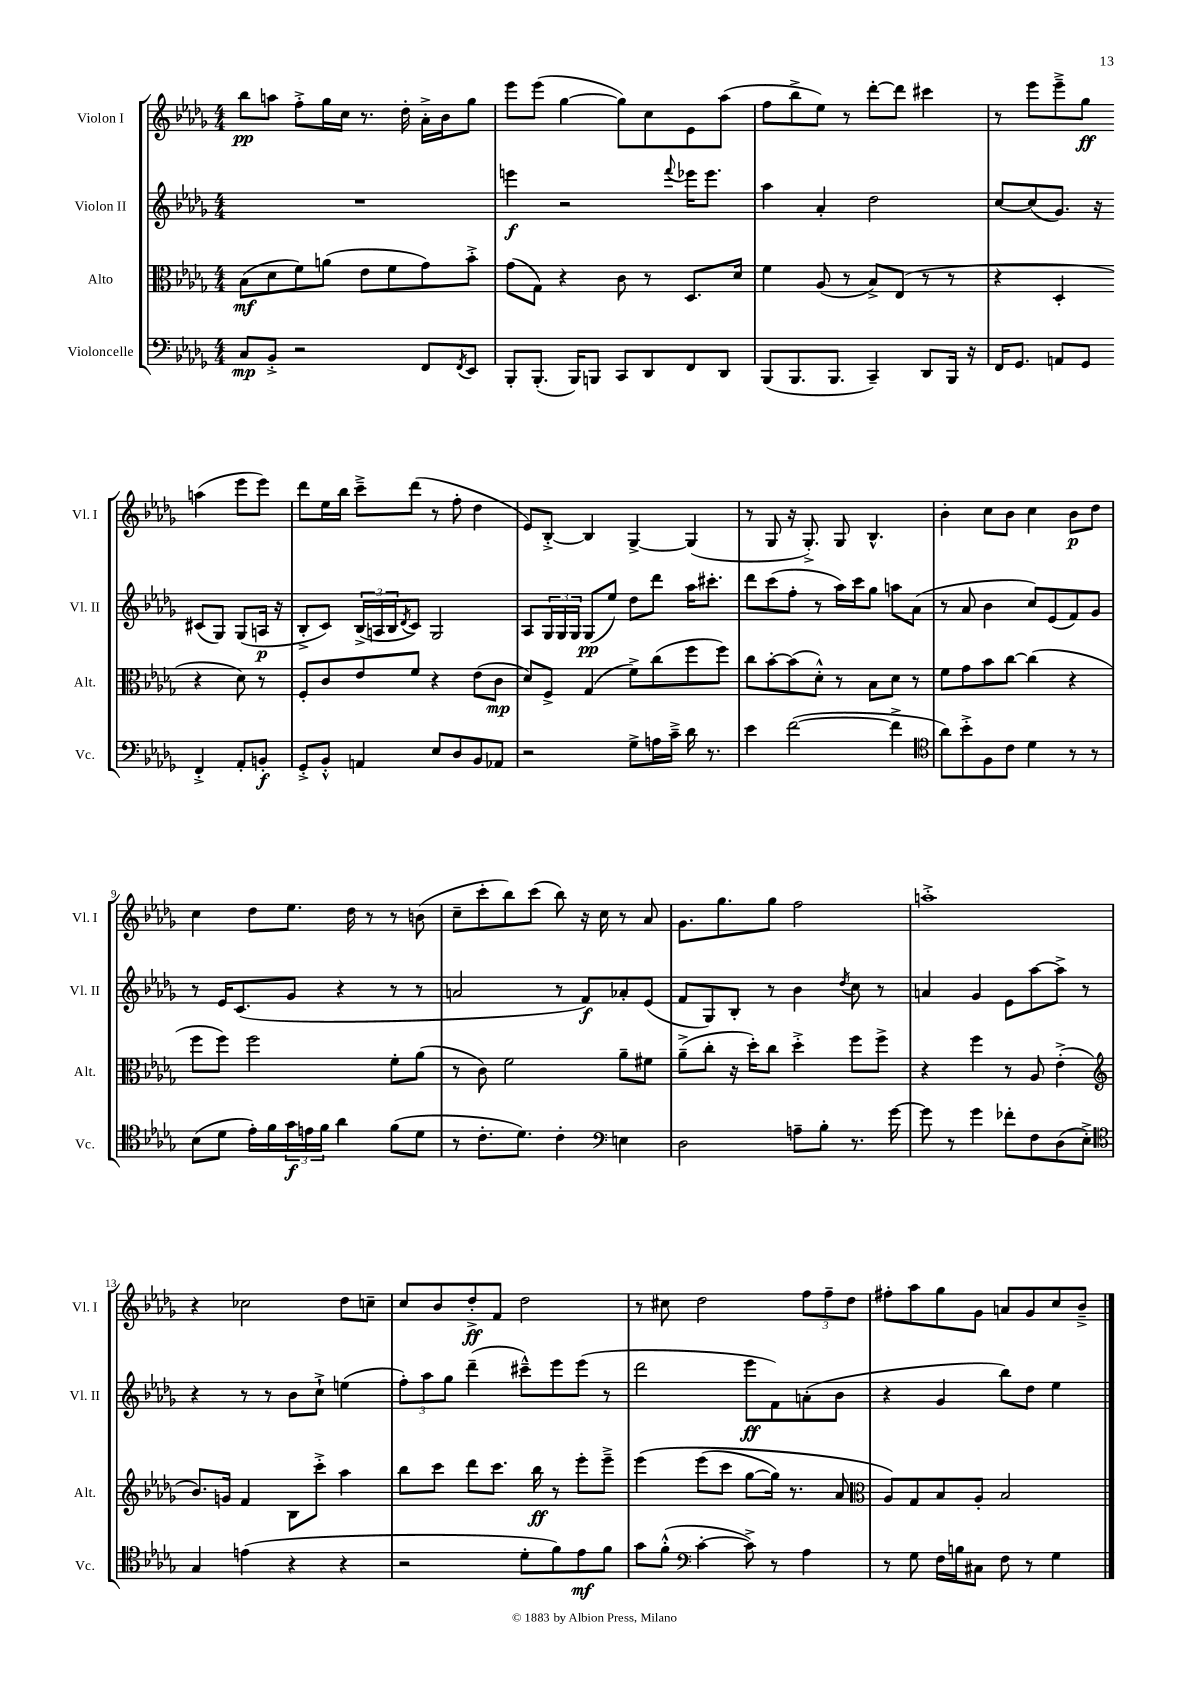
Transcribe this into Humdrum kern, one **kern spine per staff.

**kern	**dynam	**kern	**dynam	**kern	**dynam	**kern	**dynam
*part4	*part4	*part3	*part3	*part2	*part2	*part1	*part1
*staff4	*staff4	*staff3	*staff3	*staff2	*staff2	*staff1	*staff1
*I"Violoncelle	*	*I"Alto	*	*I"Violon II	*	*I"Violon I	*
*I'Vc.	*	*I'Alt.	*	*I'Vl. II	*	*I'Vl. I	*
*clefF4	*	*clefC3	*	*clefG2	*	*clefG2	*
*k[b-e-a-d-g-]	*	*k[b-e-a-d-g-]	*	*k[b-e-a-d-g-]	*	*k[b-e-a-d-g-]	*
*M4/4	*	*M4/4	*	*M4/4	*	*M4/4	*
=1	=1	=1	=1	=1	=1	=1	=1
8C/L	mp	(8B-\L	mf	1r	.	8bb-\L	pp
8BB-'^/J	.	8d-\	.	.	.	8aan\J	.
2r	.	8f\)	.	.	.	8ff'^\L	.
.	.	(8an\J	.	.	.	16gg-\L	.
.	.	.	.	.	.	16cc\JJ	.
.	.	8e-\L	.	.	.	8.r	.
.	.	8f\	.	.	.	.	.
.	.	.	.	.	.	16dd-'\	.
8FF/L	.	8g-\)	.	.	.	16a-'^\LL	.
.	.	.	.	.	.	16b-\J	.
8qFF/	.	.	.	.	.	.	.
8EE-/J	.	8b-'^\J	.	.	.	8gg-\J	.
=2	=2	=2	=2	=2	=2	=2	=2
8BBB-'/L	.	(8g-\L	.	4eeen\	f	8eee-\L	.
(8.BBB-'/J	.	8G-\J)	.	.	.	(8eee-\J	.
.	.	4r	.	2r	.	[4gg-\	.
16BBB-/KL)	.	.	.	.	.	.	.
8BBBn/J	.	.	.	.	.	.	.
8CC/L	.	8c\	.	.	.	8gg-\L])	.
8DD-/	.	8r	.	.	.	8cc\	.
.	.	.	.	8qqfff/	.	.	.
8FF/	.	8.D-/L	.	16eee-X\KL	.	8e-\	.
.	.	.	.	8.eee-\J	.	.	.
8DD-/J	.	.	.	.	.	(8aa-\J	.
.	.	16d-/Jk	.	.	.	.	.
=3	=3	=3	=3	=3	=3	=3	=3
(8BBB-/L	.	4f\	.	4aa-\	.	8ff\L	.
8.BBB-/	.	.	.	.	.	8bb-^\	.
.	.	(8A-/	.	4a-'/	.	8ee-\J)	.
8.BBB-/J	.	.	.	.	.	.	.
.	.	8r	.	.	.	8r	.
4CC~/)	.	8B-^/L)	.	2dd-\	.	[8ddd-'\L	.
.	.	(8E-/J	.	.	.	8ddd-\J]	.
8DD-/L	.	8r	.	.	.	4ccc#X\	.
16BBB-/Jk	.	8r	.	.	.	.	.
16r	.	.	.	.	.	.	.
=4	=4	=4	=4	=4	=4	=4	=4
16FF/KL	.	4r	.	[8cc/L	.	8r	.
8.GG-/J	.	.	.	.	.	.	.
.	.	.	.	(8cc/]	.	8eee-\L	.
8AAn/L	.	4D-'/	.	8.g-/J)	.	8eee-~^\	.
8GG-/J	.	.	.	.	.	8gg-\J	ff
.	.	.	.	16r	.	.	.
4FF'^/	.	4r	.	(8c#X/L	.	(4aan\	.
.	.	.	.	8G-/J)	.	.	.
8AA'/L	.	8d-\)	.	(8G-/L	.	8eee-\L	.
8BBn'/J	f	8r	.	16An/Jk	p	8eee-\J)	.
.	.	.	.	16r	.	.	.
!!LO:LB:g=z
=5	=5	=5	=5	=5	=5	=5	=5
8GG-'^/L	.	8F'/L	.	8B-'^/L	.	8ddd-\L	.
8BB-'^^/J	.	8c/	.	8c/J)	.	16ee-\L	.
.	.	.	.	.	.	16bb-\JJ	.
4AAn/	.	8e-/	.	(24B-^/LL	.	8ccc~^\L	.
.	.	.	.	24An/	.	.	.
.	.	.	.	24B-/J	.	.	.
.	.	.	.	8qd-/	.	.	.
.	.	8f/J	.	8c/J)	.	(8ddd-\J	.
8E-/L	.	4r	.	2G-/	.	8r	.
8D-/	.	.	.	.	.	8ff'\	.
8BB-/	.	(8e-\L	.	.	.	4dd-\	.
8AA-X/J	.	8c\J	mp	.	.	.	.
=6	=6	=6	=6	=6	=6	=6	=6
2r	.	8d-/L)	.	8A-/L	.	8e-/L)	.
.	.	8F^/J	.	24G-/L	.	[8B-'^/J	.
.	.	.	.	24G-/	.	.	.
.	.	.	.	24G-/JJ	.	.	.
.	.	(4G-/	.	(8G-/L	pp	4B-/]	.
.	.	.	.	8ee-/J)	.	.	.
8G-^\L	.	8f^\L)	.	8dd-\L	.	[4G-^/	.
16An\L	.	(8cc\	.	8ddd-\J	.	.	.
16c~^\JJ	.	.	.	.	.	.	.
16d-\	.	8ff\	.	16aa-\KL	.	(4G-/]	.
8.r	.	.	.	8.ccc#X'\J	.	.	.
.	.	8ff\J)	.	.	.	.	.
=7	=7	=7	=7	=7	=7	=7	=7
4e-\	.	8cc\L	.	8ddd-\L	.	8r	.
.	.	[8b-'\	.	(8ccc\	.	8G-/	.
([2f\	.	(8b-\]	.	8ff'\J	.	16r	.
.	.	.	.	.	.	8.G-'^/)	.
.	.	8d-'^^\J)	.	8r	.	.	.
.	.	8r	.	16aa-\LL)	.	8G-/	.
.	.	.	.	16ccc\J	.	.	.
.	.	8B-\L	.	8gg-\J	.	4.B-^^/	.
4f^\]	.	8d-\J	.	8aan\L	.	.	.
.	.	8r	.	(8a-\J	.	.	.
=8	=8	=8	=8	=8	=8	=8	=8
*clefC4	*	*	*	*	*	*	*
8a-\L)	.	8f\L	.	8r	.	4b-'\	.
8b-'^\	.	8g-\	.	8a-/	.	.	.
8F\	.	8b-\	.	4b-\	.	8cc\L	.
8c\J	.	[8cc\J	.	.	.	8b-\J	.
4d-\	.	(4cc\]	.	8cc/L)	.	4cc\	.
.	.	.	.	(8e-/	.	.	.
8r	.	4r	.	8f/)	.	8b-\L	p
8r	.	.	.	8g-/J	.	8dd-\J	.
!!LO:LB:g=z
=9	=9	=9	=9	=9	=9	=9	=9
(8B-\L	.	8ff\L	.	8r	.	4cc\	.
8d-\J	.	8ff\J)	.	16e-/KL	.	.	.
.	.	.	.	(8.c/	.	.	.
16e-'\LL)	.	2ff\	.	.	.	8dd-\L	.
16f\	.	.	.	.	.	.	.
24g-\	f	.	.	8g-/J	.	8.ee-\J	.
24en\	.	.	.	.	.	.	.
24f\JJ	.	.	.	.	.	.	.
4a-\	.	.	.	4r	.	.	.
.	.	.	.	.	.	16dd-\	.
.	.	.	.	.	.	8r	.
(8f\L	.	8f'\L	.	8r	.	8r	.
8d-\J	.	(8a-\J	.	8r	.	(8bn\	.
=10	=10	=10	=10	=10	=10	=10	=10
8r	.	8r	.	2an/	.	8cc~\L	.
8.c'\L	.	8c\)	.	.	.	8ccc'\	.
.	.	2f\	.	.	.	8bb-\)	.
8.d-\J)	.	.	.	.	.	.	.
.	.	.	.	.	.	(8ccc\J	.
4c'\	.	.	.	8r	.	8bb-\)	.
.	.	.	.	8f/L)	f	16r	.
.	.	.	.	.	.	16cc\	.
*clefF4	*	*	*	*	*	*	*
4En\	.	8a-~\L	.	8a-X'/	.	8r	.
.	.	8f#X\J	.	(8e-/J	.	8a-/	.
=11	=11	=11	=11	=11	=11	=11	=11
2D-\	.	(8a-~^\L	.	8f/L	.	8.g-\L	.
.	.	8cc'\J	.	8G-/)	.	.	.
.	.	.	.	.	.	8.gg-\	.
.	.	16r	.	8B-'/J	.	.	.
.	.	16dd-'\KL)	.	.	.	.	.
.	.	8cc\J	.	8r	.	8gg-\J	.
8An~\L	.	4dd-'^\	.	4b-\	.	2ff\	.
8B-'\J	.	.	.	.	.	.	.
.	.	.	.	8qdd-/	.	.	.
8.r	.	8ff\L	.	8cc\	.	.	.
.	.	8ff^\J	.	8r	.	.	.
[16g-\	.	.	.	.	.	.	.
=12	=12	=12	=12	=12	=12	=12	=12
8g-\]	.	4r	.	4an/	.	1aan'^	.
8r	.	.	.	.	.	.	.
4g-\	.	4ff\	.	4g-/	.	.	.
8f-X'\L	.	8r	.	8e-\L	.	.	.
8F\	.	8A-/	.	[8aa-\	.	.	.
(8D-\	.	(4e-'^\	.	8aa-^\J]	.	.	.
8E-'^\J)	.	.	.	8r	.	.	.
!!LO:LB:g=z
=13	=13	=13	=13	=13	=13	=13	=13
*clefC4	*	*clefG2	*	*	*	*	*
4G-/	.	8.b-/L)	.	4r	.	4r	.
.	.	16gn/Jk	.	.	.	.	.
(4en\	.	4f/	.	8r	.	2cc-X\	.
.	.	.	.	8r	.	.	.
4r	.	8B-\L	.	8b-\L	.	.	.
.	.	8ccc'^\J	.	8cc`^\J	.	.	.
4r	.	4aa-\	.	(4een\	.	8dd-\L	.
.	.	.	.	.	.	8ccn~\J	.
=14	=14	=14	=14	=14	=14	=14	=14
2r	.	8bb-\L	.	12ff'\L)	.	8cc/L	.
.	.	.	.	12aa-\	.	.	.
.	.	8ccc\J	.	.	.	8b-/	.
.	.	.	.	12gg-\J	.	.	.
.	.	8ddd-\L	.	(4ddd-~\	.	8dd-'^/	ff
.	.	8.ccc\J	.	.	.	8f/J	.
8d-'\L	.	.	.	8ccc#X~^^\L)	.	2dd-\	.
.	.	16bb-\	ff	.	.	.	.
8f\)	.	8r	.	8eee-\	.	.	.
8e-\	mf	8eee-'\L	.	(8eee-\J	.	.	.
8f\J	.	8eee-~^\J	.	8r	.	.	.
=15	=15	=15	=15	=15	=15	=15	=15
8g-\L	.	(4eee-\	.	2ddd-\	.	8r	.
(8f'^^\J	.	.	.	.	.	8cc#X\	.
*clefF4	*	*	*	*	*	*	*
[4c'\	.	(8eee-\L	.	.	.	2dd-\	.
.	.	8ccc\J	.	.	.	.	.
8c^\])	.	[8gg-\L	.	8eee-\L	ff	.	.
8r	.	16gg-\Jk])	.	8f\)	.	.	.
.	.	8.r	.	.	.	.	.
4A-\	.	.	.	(8an'\	.	12ff\L	.
.	.	.	.	.	.	12ff~\	.
.	.	8a-/	.	8b-\J	.	.	.
.	.	.	.	.	.	12dd-\J	.
=16	=16	=16	=16	=16	=16	=16	=16
*	*	*clefC3	*	*	*	*	*
8r	.	8A-/L)	.	4r	.	8ff#X'\L	.
8G-\	.	8G-/	.	.	.	8aa-\	.
16F\LL	.	8B-/	.	4g-/	.	8gg-\	.
16Bn\J	.	.	.	.	.	.	.
8C#X\J	.	8A-'/J	.	.	.	8g-\J	.
8F\	.	2B-/	.	8bb-\L)	.	8an/L	.
8r	.	.	.	8dd-\J	.	8g-/	.
4G-\	.	.	.	4ee-\	.	8cc/	.
.	.	.	.	.	.	8b-~^/J	.
==	==	==	==	==	==	==	==
*-	*-	*-	*-	*-	*-	*-	*-
